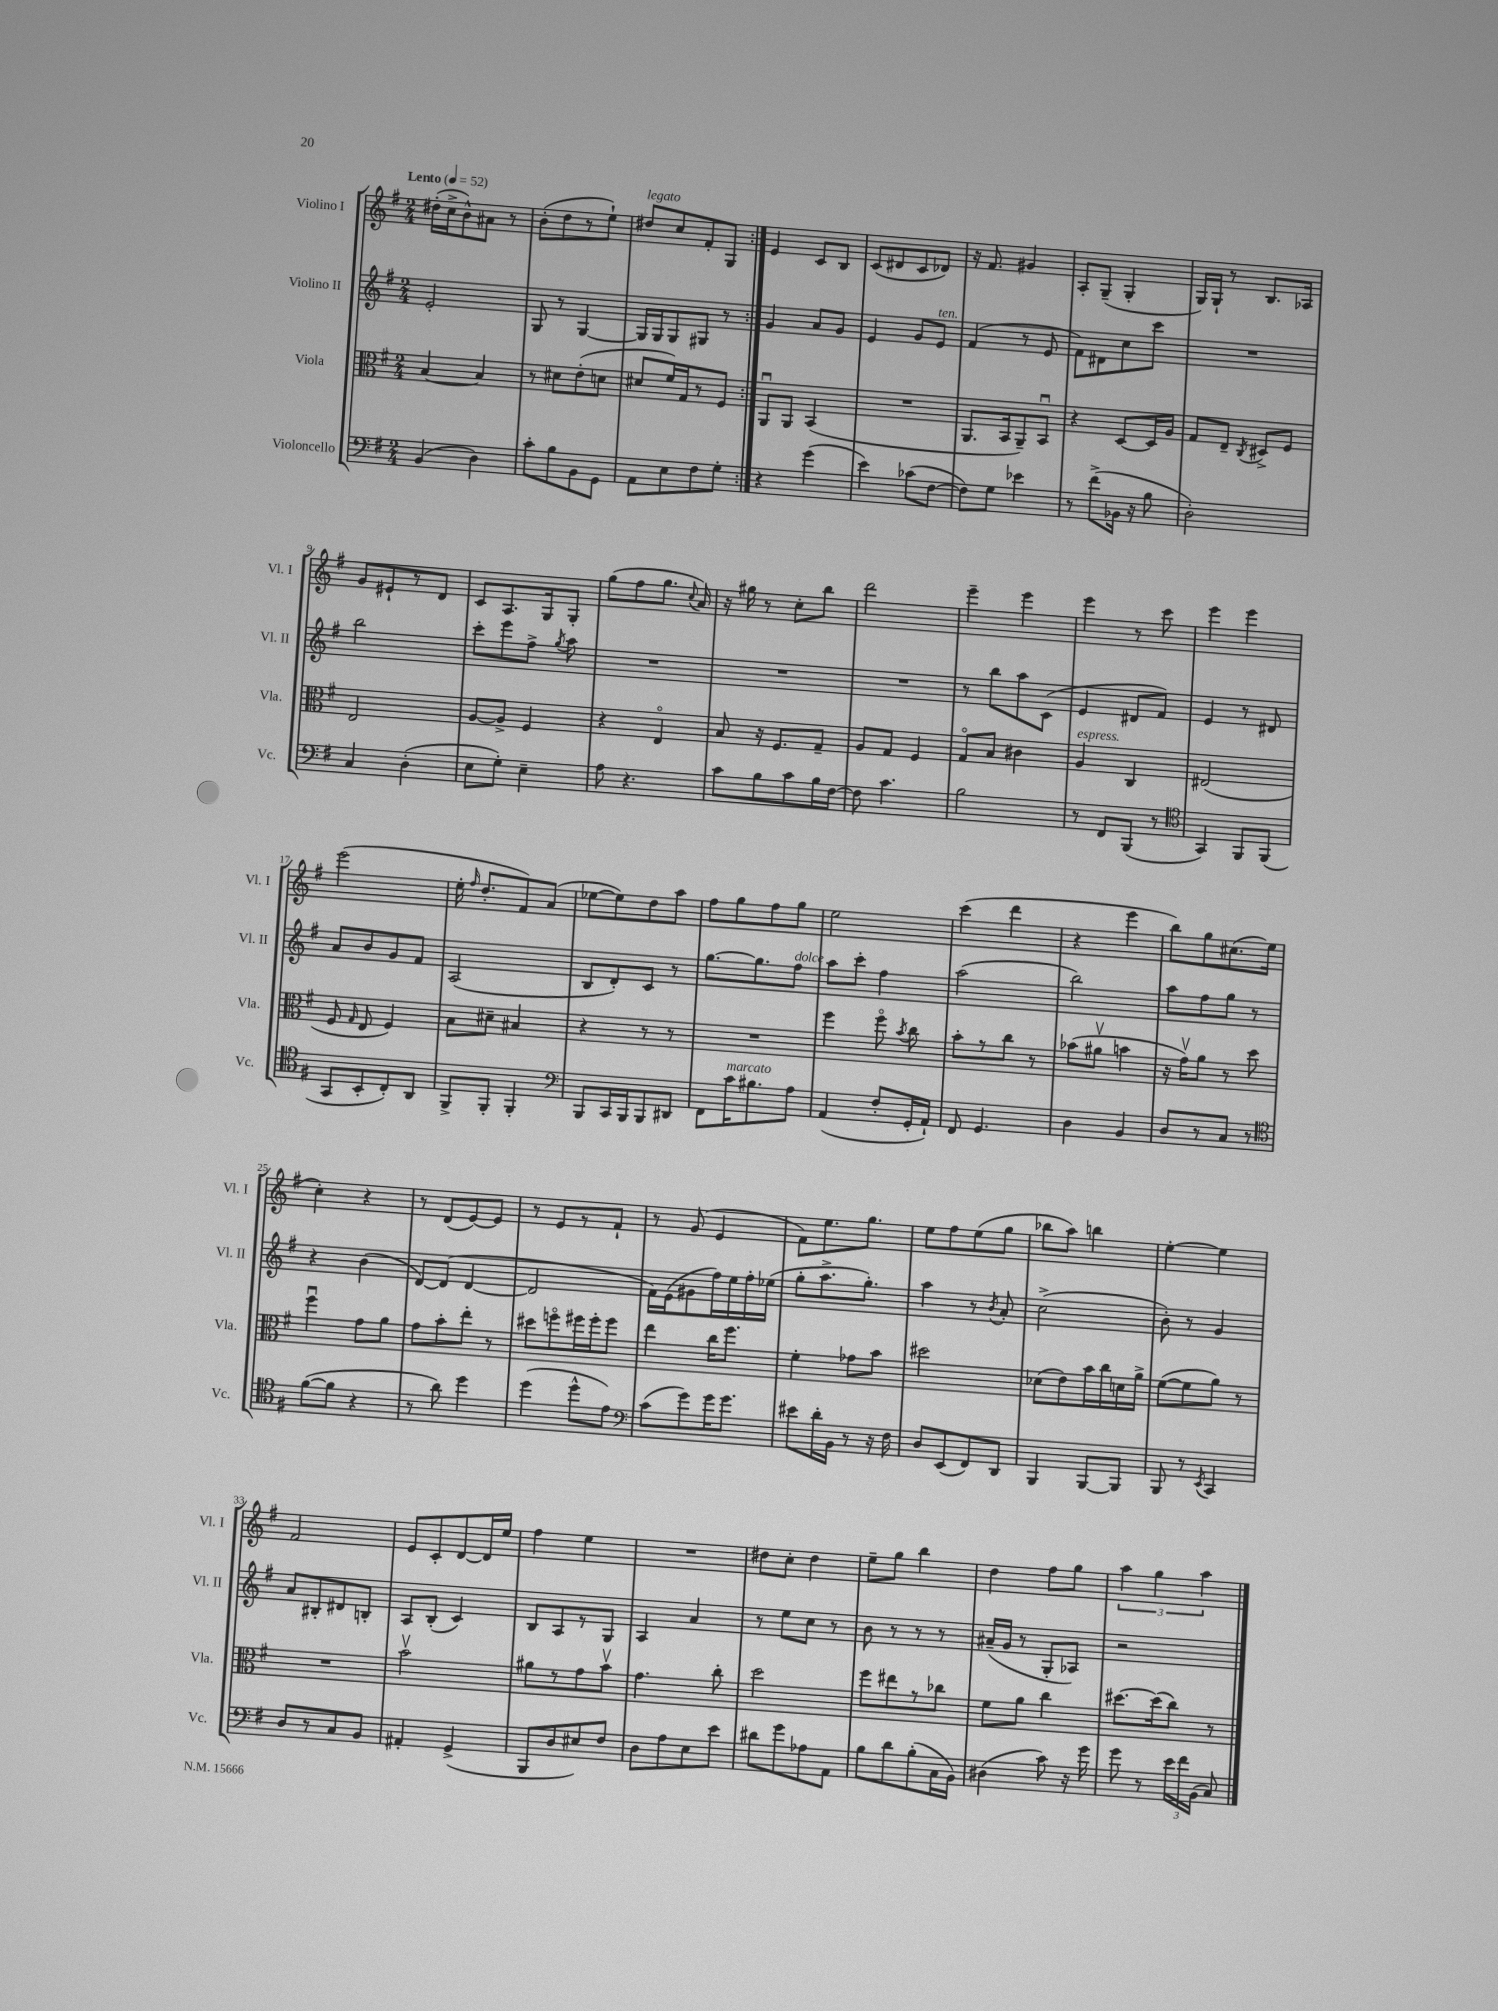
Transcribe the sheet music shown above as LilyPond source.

<<
\new StaffGroup <<
\new Staff = "s0" \with { instrumentName = "Violino I" shortInstrumentName = "Vl. I" } {
    \clef treble \key g \major \numericTimeSignature \time 2/4 \tempo "Lento" 4 = 52
    \autoBeamOff \repeat volta 2 { dis''16[-.( c''16-> b'8-^) ais'8] r8 |
    b'8[-.( d''8 r8 e''8]-!) |
    dis''8[^\markup { \italic "legato" } c''8 fis'8-. g8] | }
    e'4 c'8[ b8] |
    c'8[( dis'8 c'8 des'8]) |
    r16 fis'8. gis'4 |
    a8[-. g8]--( g4-. |
    g16[) g16]-! r8 b8.[ aes16] |
    g'8[ eis'8-! r8 d'8] |
    c'8[ a8. g16 g8]-. |
    g''8[( fis''8 g''8.] \appoggiatura { c''8 } a'16) |
    r16 gis''16 r8 c''8[-. b''8] |
    d'''2 |
    e'''4-- e'''4 |
    e'''4 r8 c'''8 |
    e'''4 e'''4 |
    e'''2( |
    e''16-. \grace { fis''16 } d''8.[-. fis'8) a'8]( |
    ees''8[~ ees''8) d''8 a''8] |
    fis''8[ g''8 fis''8 g''8] |
    e''2 |
    c'''4( d'''4 |
    r4 e'''4 |
    b''8[) g''8 cis''8.( e''16] |
    c''4-.) r4 |
    r8 d'8[( e'8~) e'8] |
    r8 e'8[ r8 fis'8]-! |
    r8 g'8( e'4 |
    fis'8[) e''8. g''8.] |
    e''8[ fis''8 e''8( g''8] |
    bes''8[ a''8]) b''4 |
    e''4~-. e''4 |
    fis'2 |
    e'8[ c'8-. d'8~ d'16 e''16] |
    fis''4 e''4 |
    R2 |
    dis''8[ c''8]-. dis''4 |
    e''8[-- g''8] b''4 |
    d''4 fis''8[ g''8] |
    \tuplet 3/2 { a''4 g''4 a''4 } \bar "|." |
}
\new Staff = "s1" \with { instrumentName = "Violino II" shortInstrumentName = "Vl. II" } {
    \clef treble \key g \major \numericTimeSignature \time 2/4
    \autoBeamOff \repeat volta 2 { e'2-. |
    g8 r8 g4~ |
    g16[ g16 g8 gis8] r8 | }
    g'4 a'8[ g'8] |
    e'4 g'8[ e'8]^\markup { \italic "ten." } |
    fis'4( r8 e'8 |
    fis'8[) dis'8 c''8 c'''8] |
    R2 |
    b''2 |
    c'''8[-. e'''8 fis''8]-> \acciaccatura { g''8 } a''8 |
    R2 |
    R2 |
    R2 |
    r8 b''8[ a''8 c'8]( |
    e'4 dis'8[ fis'8]) |
    e'4 r8 dis'8 |
    a'8[ b'8 g'8 fis'8] |
    a2( |
    b8[ d'8-.) c'8] r8 |
    g''8.[~ g''8. fis''8]^\markup { \italic "dolce" } |
    a''8[ c'''8]-. fis''4 |
    a''2( |
    b''2) |
    a''8[ fis''8 g''8] r8 |
    r4 b'4( |
    d'8[~) d'8]( d'4~ |
    d'2 |
    fis'16[) e'16( gis'8 fis''16) e''16 fis''16-. ees''16]( |
    g''8[-. a''8.-> g''8.]-.) |
    a''4 r8 \acciaccatura { b'8 } a'8-. |
    c''2->( |
    b'8-.) r8 g'4 |
    a'8[ bis8-. dis'8 b8]-. |
    a8[ b8]-.( c'4) |
    b8[ a8 r8 g8] |
    a4 a'4 |
    r8 e''8[ c''8] r8 |
    b'8 r8 r8 r8 |
    ais'16[--( g'16] r8 g8[-. aes8]) |
    r2 \bar "|." |
}
\new Staff = "s2" \with { instrumentName = "Viola" shortInstrumentName = "Vla." } {
    \clef alto \key g \major \numericTimeSignature \time 2/4
    \autoBeamOff \repeat volta 2 { b4~ b4 |
    r8 dis'8[ e'8-.( d'8] |
    dis'8[ fis'16) g16 r8 fis8] | }
    a,8[\downbow a,8] b,4( |
    R2 |
    a,8.[ b,16 a,8--) b,8]\downbow |
    r4 d8[~ d16 a16] |
    g8[ e8]-- \acciaccatura { c8 } dis8[-> fis8] |
    e2 |
    a8[~ a8]-> fis4 |
    r4 e4\flageolet |
    b8 r16 fis8.[ g8]-- |
    a8[ g8] fis4 |
    g8[\flageolet b8] cis'4 |
    a4^\markup { \italic "espress." } c4 |
    eis2( |
    fis8 \grace { g16 } e8 fis4) |
    b8[ dis'8]-- bis4 |
    r4 r8 r8 |
    R2 |
    fis''4 fis''8\flageolet \acciaccatura { b'8 } c''8 |
    b'8[-. r8 c''8] r8 |
    bes'8[( ais'8]\upbow b'4 |
    r16 g'16[\upbow) a'8] r8 d''8 |
    fis''4\downbow g'8[ a'8] |
    g'8[ b'8-. e''8]-. r8 |
    dis''8[ f''8\flageolet fis''16 fis''16-. fis''8] |
    e''4 c''16[ fis''8.] |
    fis'4-. ges'8[ b'8] |
    dis''2 |
    des'8[( e'8) b'16 c''16 d'16 a'16]-> |
    fis'8[~( fis'8 a'8]) r8 |
    R2 |
    b'2\upbow |
    ais'8[ r8 g'8 b'8]\upbow |
    g'4. c''8-. |
    d''2 |
    fis''8[ eis''8 r8 ces''8] |
    fis'8[ a'8] c''4 |
    dis''8.[~ dis''16( c''8]) r8 \bar "|." |
}
\new Staff = "s3" \with { instrumentName = "Violoncello" shortInstrumentName = "Vc." } {
    \clef bass \key g \major \numericTimeSignature \time 2/4
    \autoBeamOff \repeat volta 2 { b,4( d4) |
    c'8[-. b8 b,8 g,8] |
    a,8[ e8 fis8 g8]-. | }
    r4 g'4( |
    e'4) ces'8[( fis8]~ |
    fis8[) g8] ees'4 |
    r8 fis'8[->( bes,16] r16 b8 |
    d2-.) |
    c4 d4-.( |
    e8[ g8]-.) e4-- |
    a8 r4. |
    c'8[ b8 c'8 b16 fis16]~ |
    fis8 c'4. |
    b2 |
    r8 fis,8[ b,,8]( r8 |
    \clef tenor g,4) fis,8[ fis,8]( |
    g,8[ b,8-. c8-.) a,8] |
    fis,8[-> fis,8]-. fis,4-. |
    \clef bass b,,8[ c,16 b,,16 b,,8 dis,8] |
    fis,8[ c'16^\markup { \italic "marcato" } bis8. a8] |
    a,4( fis8[-. g,16-. a,16]-!) |
    fis,8 g,4. |
    d4 b,4 |
    d8[ r8 c8] r8 |
    \clef tenor fis'8[~( fis'8] r4 |
    r8 a'8) d''4 |
    d''4( d''8[-^ e'8]) |
    \clef bass c'8[( g'8) g'16 g'8.] |
    eis'8[ d'16-. b,16] r8 r16 fis16 |
    d8[ e,8( fis,8) d,8] |
    b,,4 b,,8[~ b,,8] |
    b,,8 r8 \acciaccatura { e,8 } c,4 |
    d8[ r8 c8 b,8] |
    ais,4-. g,4->( |
    b,,8[ d8 eis8) fis8] |
    d8[ a8 e8 e'8] |
    dis'8[ g'8 aes8 a,8] |
    b8[ d'8 b8-.( c16 b,16]) |
    dis4( c'8) r16 g'16 |
    g'8 r8 \tuplet 3/2 { e'16[ fis'16 b,16]( } c8) \bar "|." |
}
>>
>>
